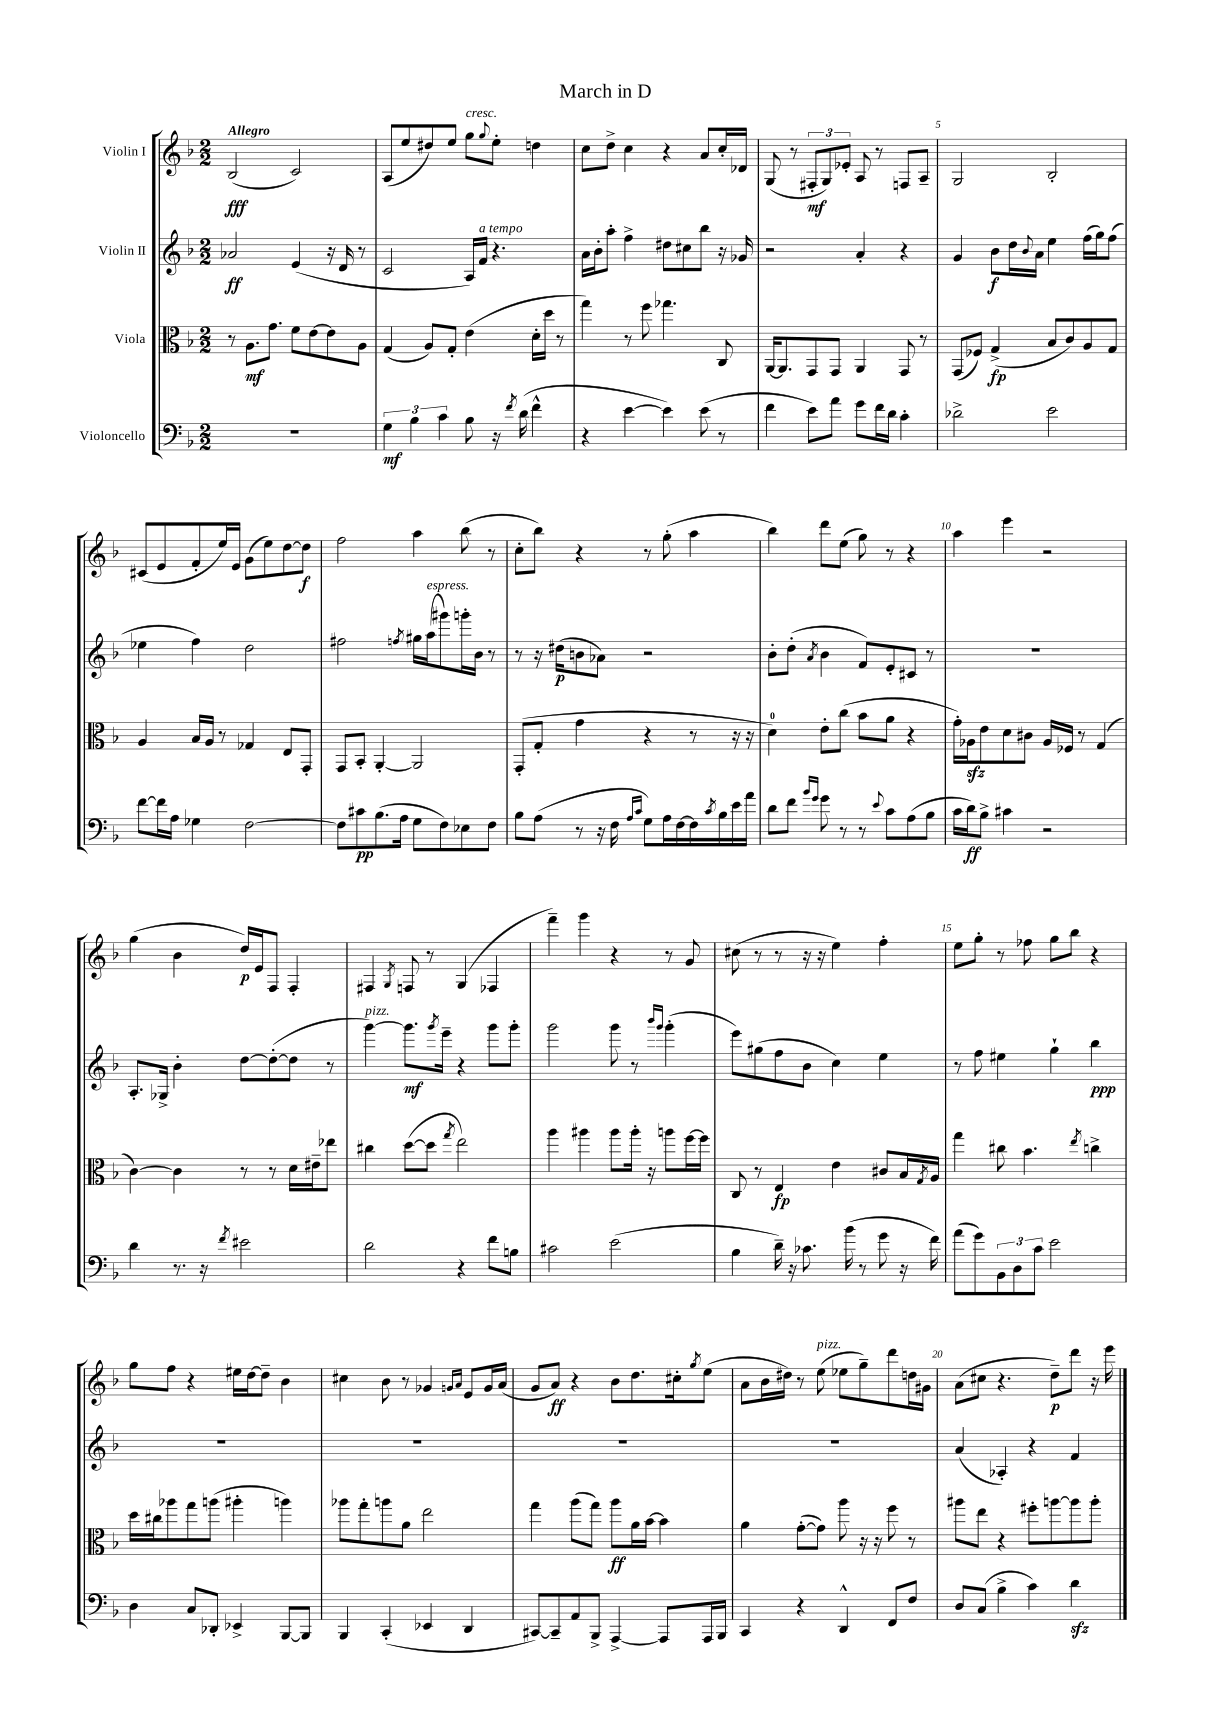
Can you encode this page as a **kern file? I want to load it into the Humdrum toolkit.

**kern	**dynam	**kern	**dynam	**kern	**dynam	**kern	**dynam
*part4	*part4	*part3	*part3	*part2	*part2	*part1	*part1
*staff4	*staff4	*staff3	*staff3	*staff2	*staff2	*staff1	*staff1
*I"Violoncello	*	*I"Viola	*	*I"Violin II	*	*I"Violin I	*
*clefF4	*	*clefC3	*	*clefG2	*	*clefG2	*
*k[b-]	*	*k[b-]	*	*k[b-]	*	*k[b-]	*
*M2/2	*	*M2/2	*	*M2/2	*	*M2/2	*
=1	=1	=1	=1	=1	=1	=1	=1
!	!	!	!	!	!	!LO:TX:a:B:t=Allegro	!
1r	.	8r	.	2a-X/	ff	(2B-/	fff
.	.	8.A\L	mf	.	.	.	.
.	.	8.g\J	.	.	.	.	.
.	.	8f\L	.	(4e/	.	2c/)	.
.	.	[8e\	.	.	.	.	.
.	.	8e\]	.	16r	.	.	.
.	.	.	.	16d/	.	.	.
.	.	8A\J	.	8r	.	.	.
=2	=2	=2	=2	=2	=2	=2	=2
6G\	mf	(4G/	.	2c/	.	(8A/L	.
.	.	.	.	.	.	8ee/	.
6B-\	.	.	.	.	.	.	.
.	.	8A/L)	.	.	.	8dd#X/)	.
6c\	.	.	.	.	.	.	.
.	.	8G'/J	.	.	.	8ee/J	.
!	!	!	!	!	!	!LO:TX:a:i:t=cresc.	!
8B-\	.	(4e\	.	16A/LL)	.	8gg\L	.
!	!	!	!	!LO:TX:a:i:t=a tempo	!	!	!
.	.	.	.	16f/JJ	.	.	.
.	.	.	.	.	.	8qqgg/	.
16r	.	.	.	4.r	.	8ee'\J	.
8qf/	.	.	.	.	.	.	.
(16d\	.	.	.	.	.	.	.
4f^^\	.	16d'\LL	.	.	.	4ddn\	.
.	.	16dd\JJ	.	.	.	.	.
.	.	8r	.	.	.	.	.
=3	=3	=3	=3	=3	=3	=3	=3
4r	.	4gg\)	.	16a\LL	.	8cc\L	.
.	.	.	.	16b-'\J	.	.	.
.	.	.	.	8aa'\J	.	8dd^\J	.
[4e\	.	8r	.	4ff^\	.	4cc\	.
.	.	8ff\	.	.	.	.	.
4e\])	.	4.gg-X\	.	8dd#X\L	.	4r	.
.	.	.	.	8cc#X\	.	.	.
(8e\	.	.	.	8bb-\J	.	8a/L	.
8r	.	8C/	.	16r	.	16cc'/L	.
.	.	.	.	16g-X/	.	16d-X/JJ	.
=4	=4	=4	=4	=4	=4	=4	=4
4f\	.	[16AA/KL	.	2r	.	(8G/	.
.	.	8.AA/]	.	.	.	.	.
.	.	.	.	.	.	8r	.
8e\L)	.	8GG/	.	.	.	12F#X'/L	mf
.	.	.	.	.	.	12G/)	.
8a\J	.	8GG/J	.	.	.	.	.
.	.	.	.	.	.	12e-X'/J	.
8g\L	.	4AA/	.	4a'/	.	8A/	.
16f\L	.	.	.	.	.	8r	.
16d\JJ	.	.	.	.	.	.	.
4c'\	.	8GG/	.	4r	.	8Fn/L	.
.	.	8r	.	.	.	8A~/J	.
=5	=5	=5	=5	=5	=5	=5	=5
2d-X^\	.	(8GG/L	.	4g/	.	2G/	.
.	.	8F-X/J)	.	.	.	.	.
.	.	(4G^/	fp	8b-\L	f	.	.
.	.	.	.	16dd\L	.	.	.
.	.	.	.	8qqb-/	.	.	.
.	.	.	.	16a\JJ	.	.	.
2e\	.	8B-/L	.	4ee\	.	2B-'/	.
.	.	8c/)	.	.	.	.	.
.	.	8A/	.	(16ff\LL	.	.	.
.	.	.	.	16gg\J)	.	.	.
.	.	8G/J	.	(8ff\J	.	.	.
!!LO:LB:g=z
=6	=6	=6	=6	=6	=6	=6	=6
[8f\L	.	4A/	.	4ee-X\	.	(8c#X/L	.
16f\L]	.	.	.	.	.	8e/	.
16A\JJ	.	.	.	.	.	.	.
4G-X\	.	16B-/LL	.	4ff\)	.	8f'/	.
.	.	16A/JJ	.	.	.	.	.
.	.	8r	.	.	.	16ee/L)	.
.	.	.	.	.	.	16e/JJ	.
[2F\	.	4G-X/	.	2dd\	.	(8g\L	.
.	.	.	.	.	.	8ee\)	.
.	.	8E/L	.	.	.	[8dd\	.
.	.	8GG'/J	.	.	.	8dd\J]	f
=7	=7	=7	=7	=7	=7	=7	=7
8F\L]	.	8GG/L	.	2ff#X\	.	2ff\	.
8c#X\	pp	8BB-'/J	.	.	.	.	.
(8.B-\	.	[4AA'/	.	.	.	.	.
16A\Jk	.	.	.	.	.	.	.
.	.	.	.	8qffn/	.	.	.
8G\L	.	2AA/]	.	16gg#X\LL	.	4aa\	.
!	!	!	!	!LO:TX:a:i:t=espress.	!	!	!
.	.	.	.	(16aa\J	.	.	.
8F\)	.	.	.	8ggg#X\)	.	.	.
8E-X\	.	.	.	16gggn'\L	.	(8bb-\	.
.	.	.	.	16b-\JJ	.	.	.
8F\J	.	.	.	8r	.	8r	.
=8	=8	=8	=8	=8	=8	=8	=8
8B-\L	.	(8GG'/L	.	8r	.	8cc'\L	.
(8A\J	.	8G'/J	.	16r	.	8bb-\J)	.
.	.	.	.	(16dd#X\KL	p	.	.
8r	.	4g\	.	8bn\	.	4r	.
16r	.	.	.	8a-X\J)	.	.	.
16F\	.	.	.	.	.	.	.
16qqA/LL	.	.	.	.	.	.	.
16qqc/JJ	.	.	.	.	.	.	.
8G\L)	.	4r	.	2r	.	8r	.
16A\L	.	.	.	.	.	(8gg'\	.
[16F\	.	.	.	.	.	.	.
16F\]	.	8r	.	.	.	4aa\	.
8qc/	.	.	.	.	.	.	.
16B-\	.	.	.	.	.	.	.
16e\	.	16r	.	.	.	.	.
16a\JJ	.	16r	.	.	.	.	.
=9	=9	=9	=9	=9	=9	=9	=9
8d\L	.	4d\)	.	8b-'\L	.	4bb-\)	.
8f\J	.	.	.	(8dd'\J	.	.	.
16qqb-/LL	.	.	.	.	.	.	.
16qqg/JJ	.	.	.	8qa/	.	.	.
8g\	.	8e'\L	.	4b-\	.	8ddd\L	.
8r	.	(8cc\J	.	.	.	(8ee\J	.
8r	.	8b-\L	.	8f/L)	.	8gg\)	.
8qqe/	.	.	.	.	.	.	.
8c\L	.	8a\J	.	8e'/	.	8r	.
(8A\	.	4r	.	8c#X/J	.	4r	.
8B-\J	.	.	.	8r	.	.	.
=10	=10	=10	=10	=10	=10	=10	=10
16c\LL	.	16g'\LL)	.	1r	.	4aa\	.
16d\J)	ff	16A-Xzz\J	.	.	.	.	.
8B-^\J	.	8e\	.	.	.	.	.
4c#X\	.	8d\	.	.	.	4eee\	.
.	.	8c#X\J	.	.	.	.	.
2r	.	16A-/LL	.	.	.	2r	.
.	.	16F-X/JJ	.	.	.	.	.
.	.	8r	.	.	.	.	.
.	.	(4G/	.	.	.	.	.
!!LO:LB:g=z
=11	=11	=11	=11	=11	=11	=11	=11
4d\	.	[4c\)	.	8.A'/L	.	(4gg\	.
.	.	.	.	16G-X^/Jk	.	.	.
8.r	.	4c\]	.	4b-'\	.	4b-\	.
16r	.	.	.	.	.	.	.
8qf/	.	.	.	.	.	.	.
2e#X\	.	8r	.	[8dd\L	.	16dd/LL)	p
.	.	.	.	.	.	16e/J	.
.	.	8r	.	(8dd'\_	.	8F/J	.
.	.	16d\LL	.	8dd\J]	.	4F'/	.
.	.	16e#X~\J	.	.	.	.	.
.	.	8ee-X\J	.	8r	.	.	.
=12	=12	=12	=12	=12	=12	=12	=12
!	!	!	!	!LO:TX:a:i:t=pizz.	!	!	!
2d\	.	4cc#X\	.	[4ggg\)	.	4F#X/	.
.	.	.	.	.	.	8qG/	.
.	.	([8dd\L	.	8.ggg\L]	mf	8Fn/	.
.	.	8dd\J]	.	.	.	8r	.
.	.	.	.	8qggg/	.	.	.
.	.	.	.	16eee~\Jk	.	.	.
.	.	8qgg/	.	.	.	.	.
4r	.	2ee\)	.	4r	.	(4G/	.
8f\L	.	.	.	8ggg\L	.	4F-X/	.
8Bn\J	.	.	.	8ggg'\J	.	.	.
=13	=13	=13	=13	=13	=13	=13	=13
2c#X\	.	4aa\	.	2ggg\	.	4fff~\)	.
.	.	4aa#X\	.	.	.	4ggg\	.
(2e\	.	8aa#\L	.	8ggg\	.	4r	.
.	.	16aa#'\Jk	.	8r	.	.	.
.	.	16r	.	.	.	.	.
.	.	.	.	16qqbbb-/LL	.	.	.
.	.	.	.	16qqggg/JJ	.	.	.
.	.	8aan\L	.	(4ggg'\	.	8r	.
.	.	[16ff\L	.	.	.	8g/	.
.	.	16ff\JJ]	.	.	.	.	.
=14	=14	=14	=14	=14	=14	=14	=14
4B-\	.	8C/	.	8eee\L)	.	(8cc#X\	.
.	.	8r	.	(8gg#X\	.	8r	.
16d~\)	.	4E/	fp	8ff\	.	8r	.
16r	.	.	.	.	.	.	.
8.c-X\	.	.	.	8b-\J	.	16r	.
.	.	.	.	.	.	16r	.
.	.	4e\	.	4cc\)	.	4ee\)	.
(16b-\	.	.	.	.	.	.	.
8r	.	.	.	.	.	.	.
8g\	.	8c#X/L	.	4ee\	.	4ff'\	.
16r	.	16B-/L	.	.	.	.	.
.	.	8qG/	.	.	.	.	.
16f\)	.	16A/JJ	.	.	.	.	.
=15	=15	=15	=15	=15	=15	=15	=15
(8a\L	.	4gg\	.	8r	.	8ee\L	.
8g\)	.	.	.	8ff\	.	8gg'\J	.
12BB-\	.	8cc#X\	.	4ee#X\	.	8r	.
12D\	.	.	.	.	.	.	.
.	.	4.b-\	.	.	.	8ff-X\	.
12c\J	.	.	.	.	.	.	.
2e\	.	.	.	4gg`\	.	8gg\L	.
.	.	.	.	.	.	8bb-\J	.
.	.	8qee/	.	.	.	.	.
.	.	4ccn^\	.	4bb-\	ppp	4r	.
!!LO:LB:g=z
=16	=16	=16	=16	=16	=16	=16	=16
4D\	.	16dd\LL	.	1r	.	8gg\L	.
.	.	16cc#X\J	.	.	.	.	.
.	.	8aa-X\	.	.	.	8ff\J	.
8C/L	.	8gg\	.	.	.	4r	.
8DD-X'/J	.	(8aan\J	.	.	.	.	.
4EE-X^/	.	4aa#X'\	.	.	.	16ee#X\LL	.
.	.	.	.	.	.	[16dd\J	.
.	.	.	.	.	.	8dd~\J]	.
[8BBB-/L	.	4aan\)	.	.	.	4b-\	.
8BBB-/J]	.	.	.	.	.	.	.
=17	=17	=17	=17	=17	=17	=17	=17
4BBB-/	.	8aa-X\L	.	1r	.	4cc#X\	.
.	.	8gg'\	.	.	.	.	.
(4CC'/	.	8aan\	.	.	.	8b-\	.
.	.	8a\J	.	.	.	8r	.
4EE-X/	.	2ee\	.	.	.	4g-X/	.
.	.	.	.	.	.	16qqgn/LL	.
.	.	.	.	.	.	16qqa/JJ	.
4DD/	.	.	.	.	.	8e/L	.
.	.	.	.	.	.	16g/L	.
.	.	.	.	.	.	(16a/JJ	.
=18	=18	=18	=18	=18	=18	=18	=18
[8CC#X/L)	.	4gg\	.	1r	.	8g/L	.
8CC#~/]	.	.	.	.	.	8a/J)	ff
8AA/	.	(8aa\L	.	.	.	4r	.
8BBB-^/J	.	8gg\J)	.	.	.	.	.
[4AAA^/	.	8aa\L	ff	.	.	8b-\L	.
.	.	16a\L	.	.	.	8.dd\	.
.	.	[16b-\JJ	.	.	.	.	.
8AAA/L]	.	4b-\]	.	.	.	.	.
.	.	.	.	.	.	16cc#X'\k	.
.	.	.	.	.	.	8qgg/	.
16AAA/L	.	.	.	.	.	(8ee\J	.
16BBB-/JJ	.	.	.	.	.	.	.
=19	=19	=19	=19	=19	=19	=19	=19
4CC/	.	4a\	.	1r	.	8a\L	.
.	.	.	.	.	.	16b-\L	.
.	.	.	.	.	.	16dd#X\JJ)	.
4r	.	([8g'\L	.	.	.	8r	.
!	!	!	!	!	!	!LO:TX:a:i:t=pizz.	!
.	.	8g\J])	.	.	.	(8ee\	.
4DD^^/	.	8aa\	.	.	.	8ee-X\L	.
.	.	16r	.	.	.	8gg~\)	.
.	.	16r	.	.	.	.	.
8FF/L	.	8ff\	.	.	.	8ddd\	.
8F/J	.	8r	.	.	.	16ddn\L	.
.	.	.	.	.	.	16g#X\JJ	.
=20	=20	=20	=20	=20	=20	=20	=20
8D/L	.	8aa#X\L	.	(4a/	.	(8a\L	.
(8C/J	.	8ee\J	.	.	.	8cc#X\J	.
4B-^\	.	4r	.	4A-X'/)	.	4.r	.
4c\)	.	8ff#X'\L	.	4r	.	.	.
.	.	[8aan\	.	.	.	8dd~\L)	p
4dzz\	.	8aa\]	.	4f/	.	8ddd\J	.
.	.	8aa'\J	.	.	.	16r	.
.	.	.	.	.	.	16eee\	.
==	==	==	==	==	==	==	==
*-	*-	*-	*-	*-	*-	*-	*-
